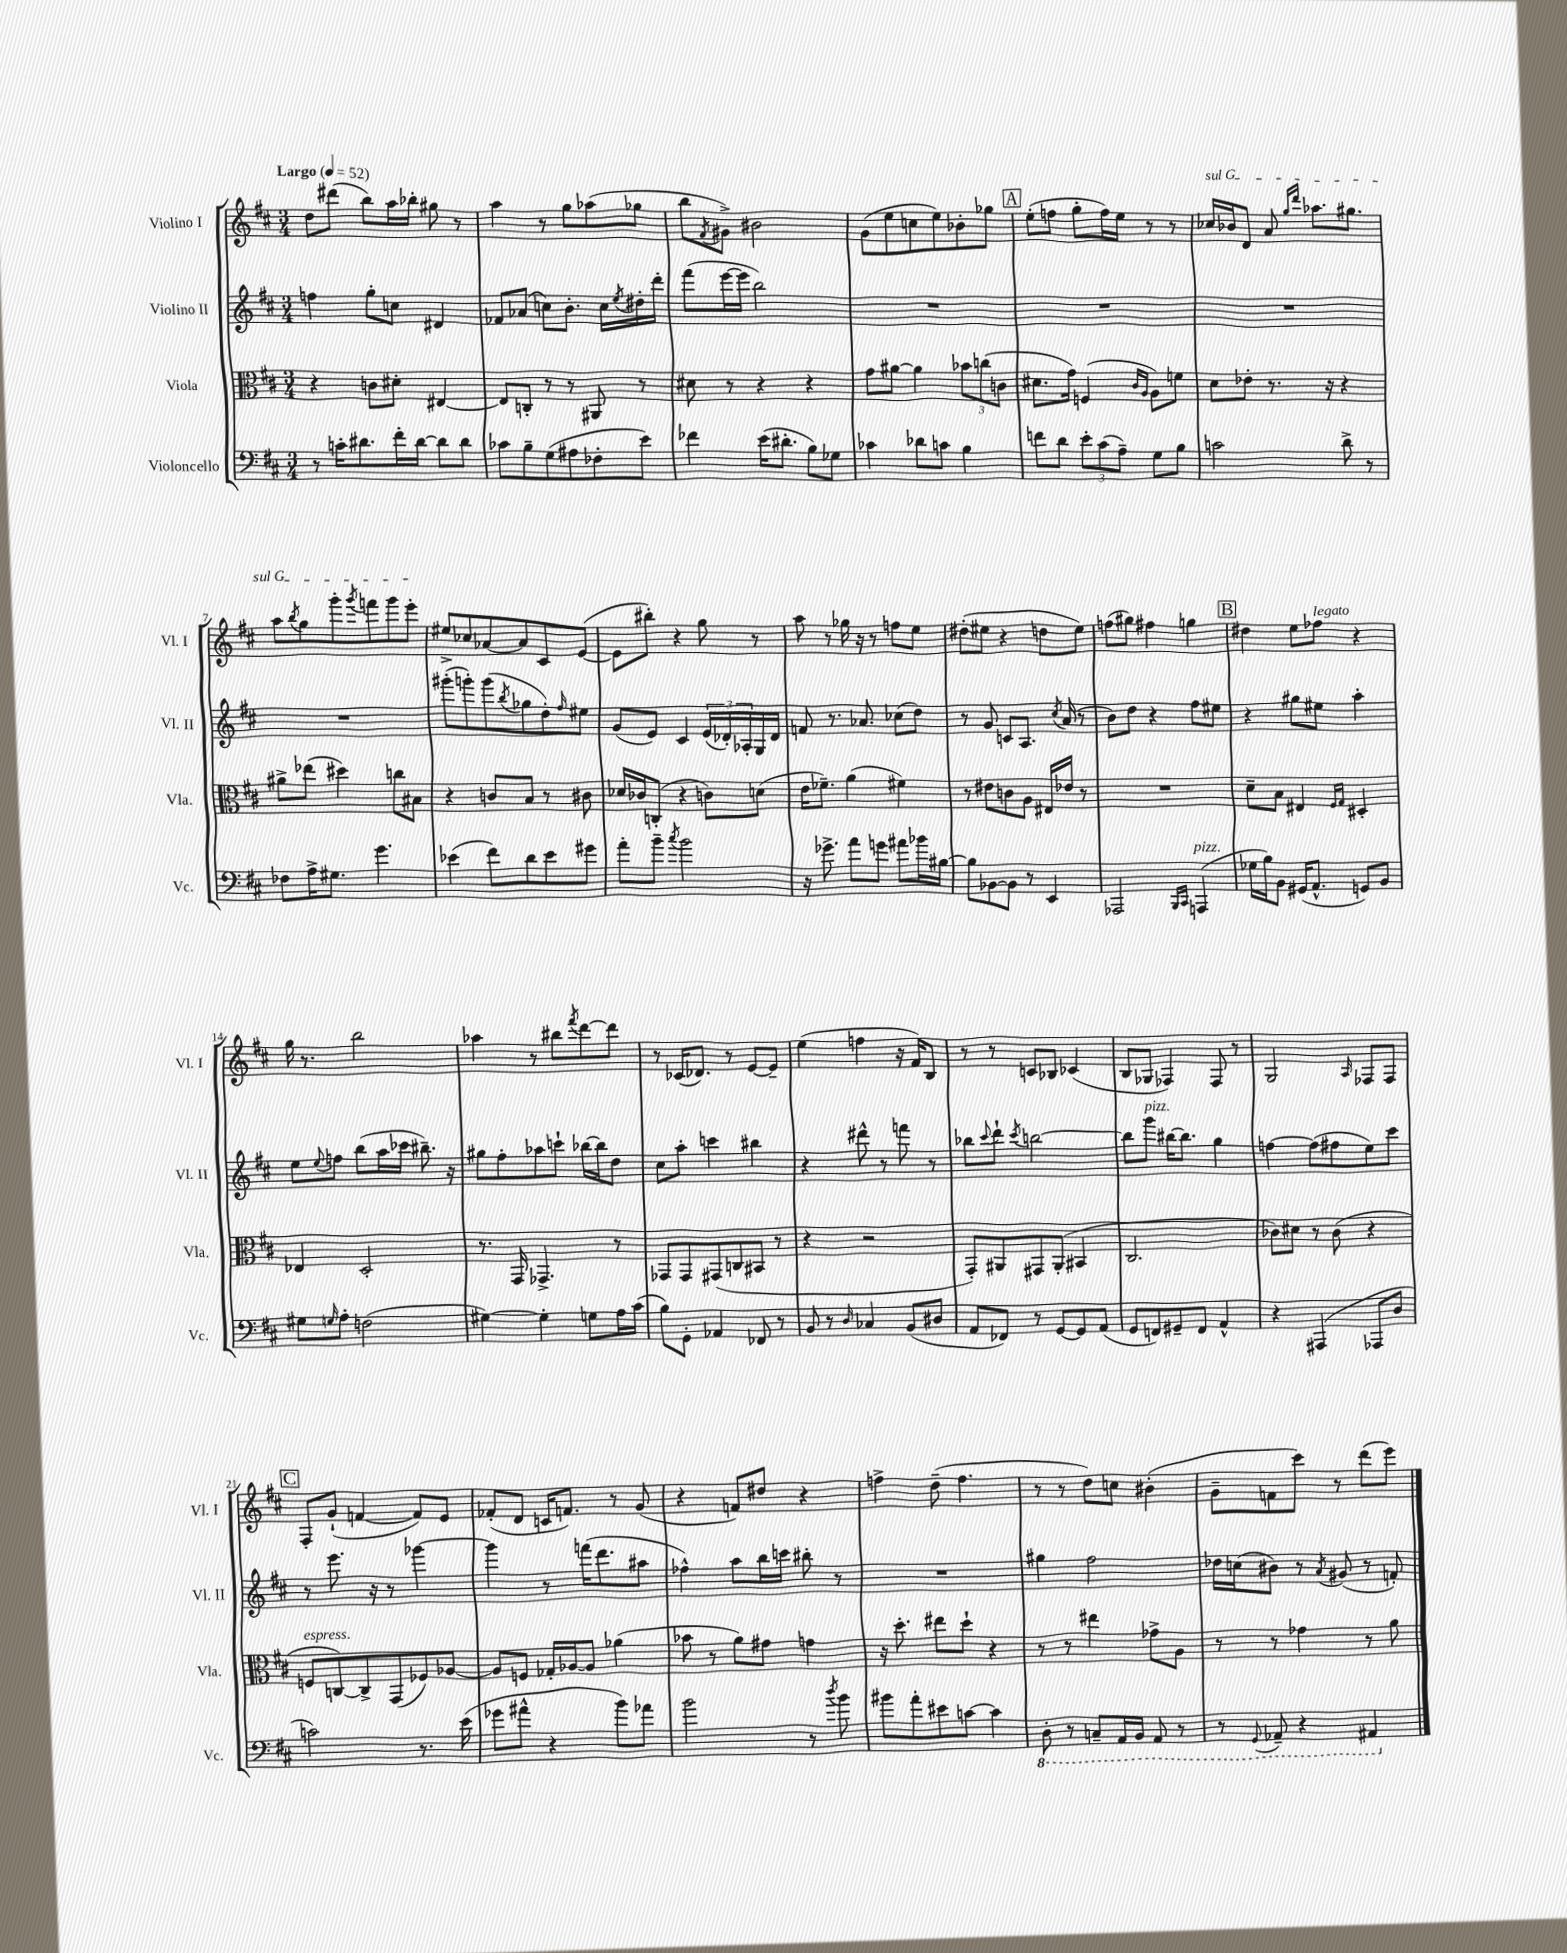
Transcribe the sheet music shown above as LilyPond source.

<<
\new StaffGroup <<
\new Staff = "s0" \with { instrumentName = "Violino I" shortInstrumentName = "Vl. I" } {
    \clef treble \key d \major \numericTimeSignature \time 3/4 \tempo "Largo" 4 = 52
    d''8 dis'''8( b''8) a''16 bes''16-. gis''8 r8 |
    a''4 r8 g''8 aes''8( ges''8 |
    b''8 \acciaccatura { fis'8 } gis'8->) bis'2 |
    g'8( e''8 c''8 e''8) bes'8-. ges''8 |
    \mark \markup { \box "A" } e''8-.( f''8 g''8-. f''16) e''16 r8 r8 |
    \once \override TextSpanner.bound-details.left.text = \markup { \italic "sul G" } ces''16\startTextSpan bes'16 d'8 a'8 \grace { g''16 d'''16 } aes''8. gis''8. |
    a''8 \acciaccatura { b''8 } g''8 g'''8-. \acciaccatura { g'''8 } f'''8 g'''8 e'''8-.\stopTextSpan |
    eis''8-> ces''8 aes'8~ aes'8 cis'8 e'8~( |
    e'8 bis''8-.) r4 g''8 r8 |
    a''8 r8 ges''16 r16 r8 f''8 e''8 |
    dis''8-.( eis''8 r4 d''8 eis''8) |
    f''8( gis''8) fis''4 g''4 |
    \mark \markup { \box "B" } dis''4 e''8 fes''8^\markup { \italic "legato" } r4 |
    g''16 r8. b''2 |
    aes''4 r8 bis''8 \acciaccatura { fis'''8 } d'''8~ d'''8 |
    r8 ces'16( des'8.) r8 e'8~ e'8-- |
    e''4( f''4 r16 fis'16) b8 |
    r8 r8 c'8 bes8 ces'4( |
    b8 ges8 fes4) fes8 r8 |
    g2 \grace { a16 } fes8 fes8 |
    \mark \markup { \box "C" } fis8-. g'8-!( f'4~ f'8) e'8 |
    fes'8-.( d'8 c'16 f'8.) r8 g'8( |
    r4 f'8) dis''8 r4 |
    f''4-> d''8--( f''4. |
    r8 r8 d''8) c''8 bis'4-.( |
    g'8-- f'8 cis'''8) r8 d'''8( e'''8) \bar "|." |
}
\new Staff = "s1" \with { instrumentName = "Violino II" shortInstrumentName = "Vl. II" } {
    \clef treble \key d \major \numericTimeSignature \time 3/4
    f''4 g''8-. c''8 dis'4 |
    fes'8 aes'8( c''8) b'8.-. c''16 \acciaccatura { e''8 } dis''16-. d'''16-. |
    fis'''8( e'''16~ e'''16 b''2) |
    R2. |
    \mark \markup { \box "A" } R2. |
    R2. |
    R2. |
    gis'''8-.( g'''8-.) g'''8( \acciaccatura { b''8 } ges''8 d''8-.) \grace { fis''16 } eis''8 |
    g'8( e'8) cis'4 \tuplet 3/2 { e'16( des'16-.) aes16-. } g16 des'16 |
    f'8 r8. aes'8. ces''8( d''8) |
    r8 g'8 c'8 a8. \acciaccatura { cis''8 } a'16( r8 |
    b'8) d''8 r4 fis''8 eis''8 |
    \mark \markup { \box "B" } r4 gis''8 eis''8 a''4-. |
    e''8 \appoggiatura { e''8 } f''8 b''8( a''16 ces'''16 bis''8.--) r16 |
    gis''8 fis''8-. aes''8 c'''8-! bes''16~ bes''16 d''8 |
    cis''8 a''8-. c'''4 bis''4 |
    r4 dis'''8-^ r8 f'''8 r8 |
    bes''8 \appoggiatura { cis'''8 } d'''8-! \acciaccatura { cis'''8 } b''2~ |
    b''8 g'''8^\markup { \italic "pizz." } bis''16~ bis''8. g''4 |
    f''4~ f''8( fis''8 e''8) cis'''8 |
    \mark \markup { \box "C" } r8 e'''8. r16 r8 ges'''4~ |
    ges'''4 r8 f'''16( d'''8. ais''8 |
    fes''4-^) a''8 b''16 c'''16 bis''8-. r8 |
    R2. |
    gis''4 fis''2 |
    des''16 c''16( bis'8) r8 \acciaccatura { a'8 } gis'8( r8 f'8-.) \bar "|." |
}
\new Staff = "s2" \with { instrumentName = "Viola" shortInstrumentName = "Vla." } {
    \clef alto \key d \major \numericTimeSignature \time 3/4
    r4 c'8 dis'8-. eis4~ |
    eis8 c8-. r8 r8 ais,8 r8 |
    dis'8 r8 r4 r4 |
    g'8 ais'8~ ais'4 \tuplet 3/2 { bes'8 c''8( c'8 } |
    \mark \markup { \box "A" } dis'8. g'16) f4( \grace { cis'16 a16 } a8) f'8 |
    d'8 ees'8-. r8. r16 r4 |
    ais'8-> ees''8( dis''4) c''8 bis8 |
    r4 c'8 b8 r8 cis'8 |
    des'16 ces'16 c8-.( r4 c'8) d'8( |
    e'16 fes'8.--) a'4( fis'4) |
    r8 eis'8 c'8 a8 eis16 ees'16 r8 |
    R2. |
    \mark \markup { \box "B" } d'8-- b8 eis4 \grace { fis16 g16 } dis4-. |
    ees4 d2-. |
    r8. g,16 ges,4.-> r8 |
    ges,8 ges,8 gis,8( c8 bis,8 r8 |
    r4 r2 |
    g,8-.) ais,8 gis,8 ais,8-.( bis,4 |
    cis2. |
    ces'8) dis'8 r8 ces'8( r4 |
    \mark \markup { \box "C" } f8^\markup { \italic "espress." } c8~) c8-> g,8( fes8) aes8~ |
    aes8 f8 ges16-. aes16~ aes8 aes'4( |
    bes'8 r8 a'8) gis'8 g'4 |
    r16 d''8.-. eis''8 d''8-! r4 |
    r8 r8 eis''4 ges'8-> a8 |
    r8 r8 ges'4 r8 a'8 \bar "|." |
}
\new Staff = "s3" \with { instrumentName = "Violoncello" shortInstrumentName = "Vc." } {
    \clef bass \key d \major \numericTimeSignature \time 3/4
    r8 c'16-. dis'8. fis'16-. dis'16~ dis'8 dis'8 |
    ces'8 b8-- g8( ais8 fes8-. e'8) |
    fes'4 e'16( dis'8.-. b8) ges8 |
    ces'4 des'8 c'8 b4 |
    \mark \markup { \box "A" } f'8 d'8 \tuplet 3/2 { e'8-. cis'8( a8--) } g8 b8 |
    c'2 d'8-> r8 |
    fes8 a16-> gis8. g'4. |
    ees'4( fis'8) d'8 ees'8 gis'8 |
    a'8-. b'8-- \acciaccatura { cis''8 } b'2 |
    r16 ges'8.-> a'8 g'8 ais'8 bes'16 bis16~ |
    bis8 bes,8~ bes,8 r8 e,4 |
    aes,,2 \grace { b,,16 cis,16 } a,,4^\markup { \italic "pizz." }( |
    \mark \markup { \box "B" } ges16 b16) b,8 gis,16( a,8.-^ g,8) b,8 |
    gis8 \grace { g16 } a8-. f2( |
    gis4~) gis4-. g8 a16 cis'16( |
    b8) g,8-. aes,4 fes,8 r8 |
    b,8 r8 \grace { d16 } ces4 b,8( dis8 |
    a,8 fes,8) r8 g,8~ g,8 a,8( |
    g,8 f,8) gis,8-- f,8 a,4-^ |
    r4 ais,,4( aes,,8 d8 |
    \mark \markup { \box "C" } c'2) r8. e'16( |
    ges'8 ais'8-^ r4 b'8) aes'8 |
    b'2 r8 \acciaccatura { d''8 } b'8 |
    bis'8 a'8-. eis'8 c'8~ c'4 |
    \ottava #-1 d,8-. r8 c,8-- a,,16 b,,16 a,,8 r8 |
    r8 \appoggiatura { g,,8 } aes,,8-- r4 ais,,4 \ottava #0 \bar "|." |
}
>>
>>
